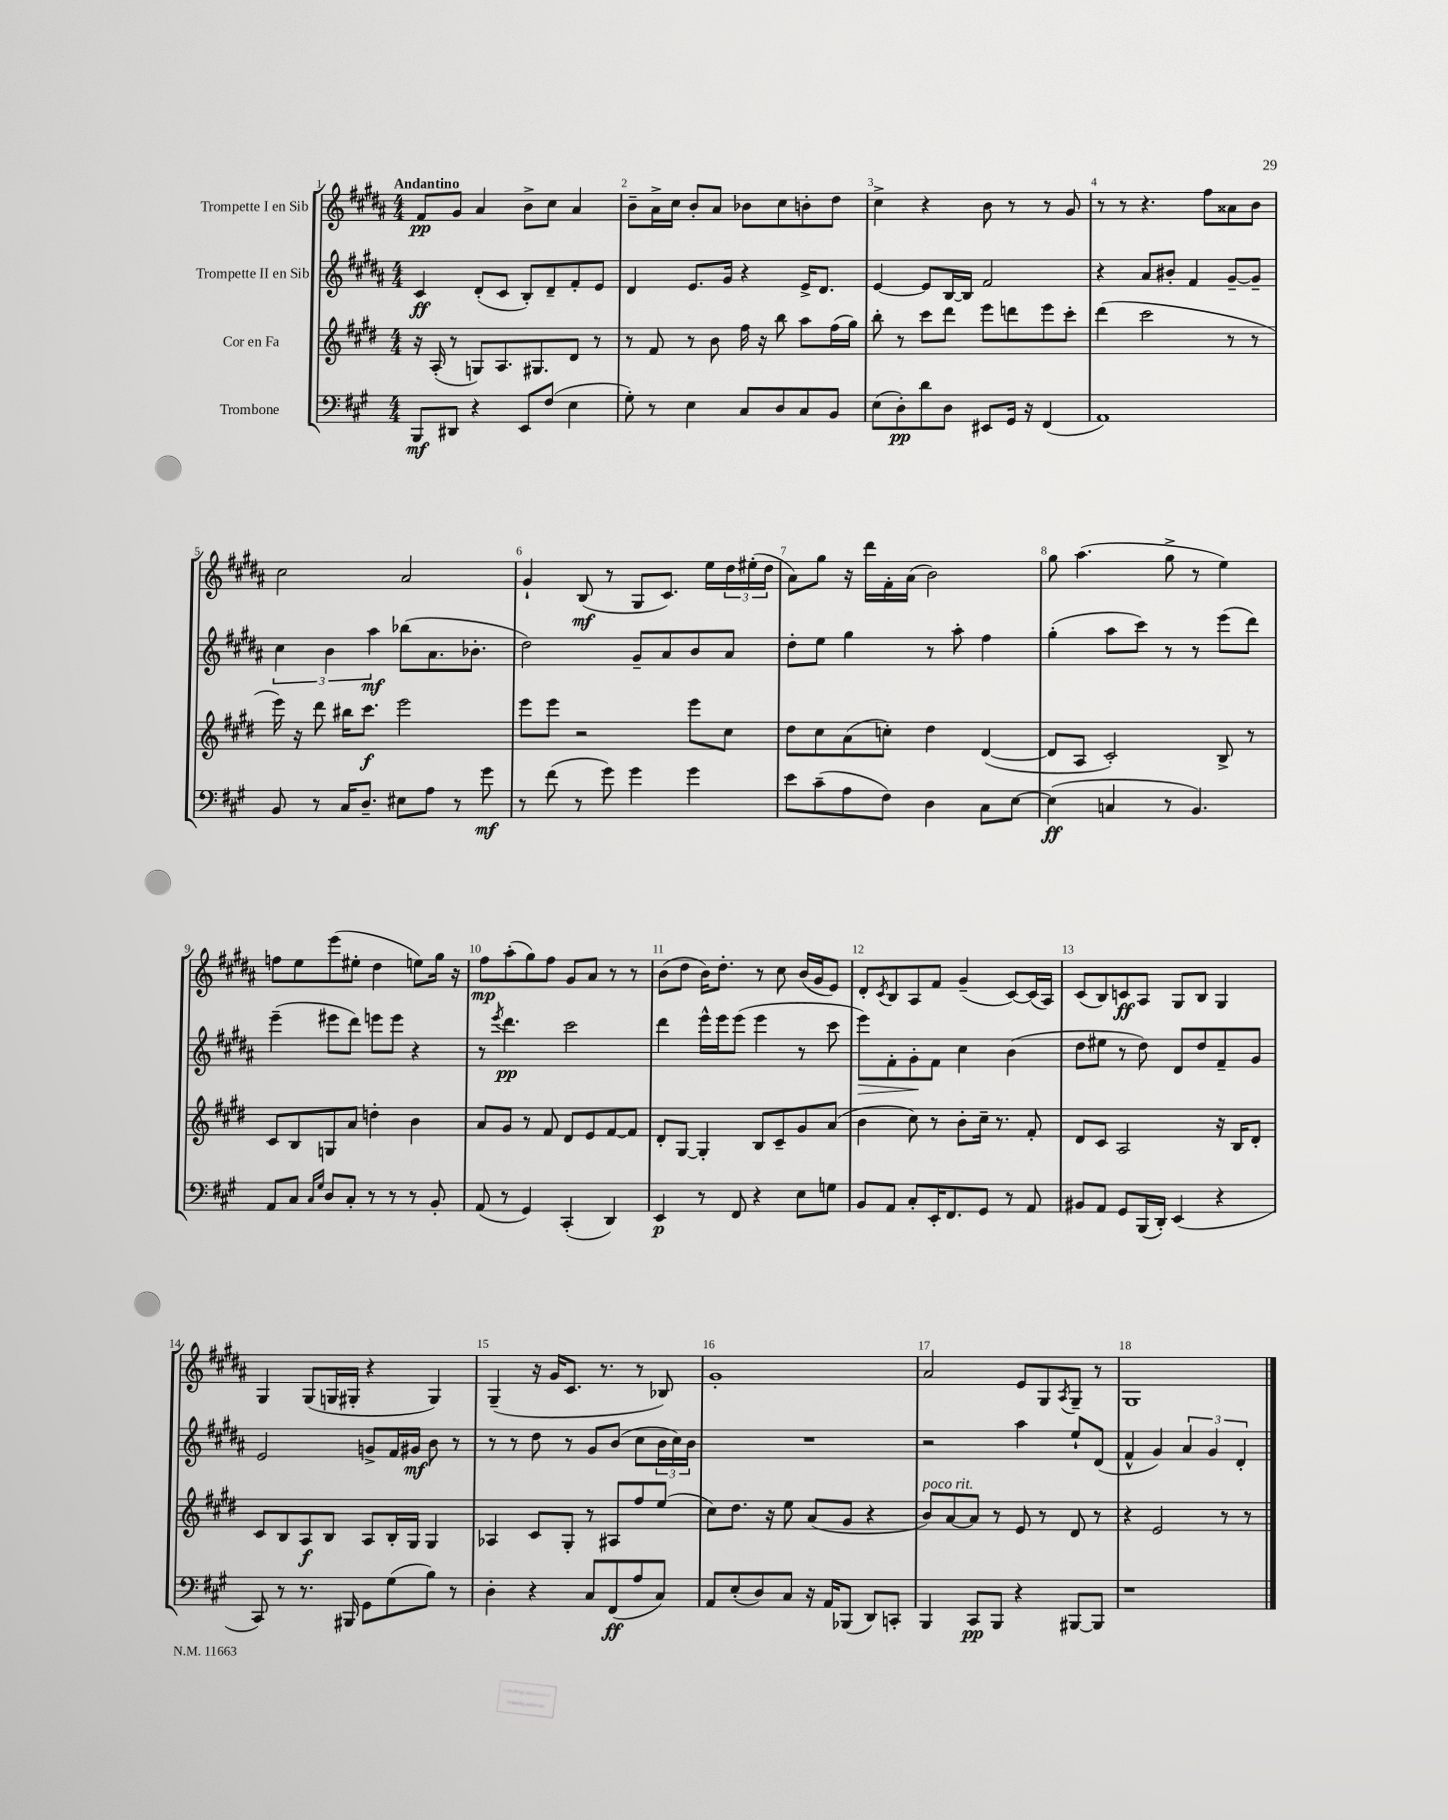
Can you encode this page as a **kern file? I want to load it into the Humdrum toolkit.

**kern	**kern	**kern	**kern
*staff4	*staff3	*staff2	*staff1
*clefF4	*clefG2	*clefG2	*clefG2
*k[f#c#g#]	*k[f#c#g#d#]	*k[f#c#g#d#a#]	*k[f#c#g#d#a#]
*M4/4	*M4/4	*M4/4	*M4/4
8BBB/L	16r	4c#/	8f#/L
.	(16A'/	.	.
8DD#/J	8r	.	8g#/J
4r	8G/L)	(8d#'/L	4a#/
.	8.A/	8c#/J	.
8EE/L	.	8B'/L)	8b^\L
.	8.G#/	.	.
(8F#/J	.	8d#~/	8cc#\J
4E\	8d#/J	8f#'/	4a#/
.	8r	8e/J	.
=	=	=	=
8G#'\)	8r	4d#/	8b~\L
8r	8f#/	.	16a#^\L
.	.	.	16cc#\JJ
4E\	8r	8.e/L	8b'/L
.	8b\	.	8a#/J
.	.	16g#/Jk	.
8C#/L	16ff#\	4r	8b-\L
.	16r	.	.
8D/	8bb\	.	8cc#\
8C#/	8aa\L	16e^/LK	8b'\
.	.	8.d#/J	.
8BB/J	(16ff#\L	.	8dd#\J
.	16gg#\JJ)	.	.
=	=	=	=
(8E\L	8bb'\	[4e/	4cc#^\
8D'\)	8r	.	.
8d\	8ccc#\L	8e/]L	4r
8D\J	8ddd#\J	[16B/L	.
.	.	16B/]JJ	.
8EE#/L	8eee\L	2f#/	8b\
16GG#/Jk	8ddd\	.	8r
16r	.	.	.
(4FF#/	8eee\	.	8r
.	8ccc#'\J	.	8g#/
=	=	=	=
1AA)	(4ddd#\	4r	8r
.	.	.	8r
.	2ccc#\	8a#/L	4.r
.	.	8b#'/J	.
.	.	4f#/	.
.	.	.	8ff#\L
.	8r	[8g#~/L	8a##\
.	8r	8g#~/]J	8b\J
=	=	=	=
8BB/	16eee\)	6cc#\	2cc#\
.	16r	.	.
8r	8ddd#\	.	.
.	.	6b\	.
16C#/LK	16bb#\LK	.	.
8.D~/J	8.ccc#\J	.	.
.	.	6aa#\	.
8E#\L	2eee\	(8bb-\L	2a#/
8A\J	.	8.a#\	.
8r	.	.	.
.	.	8.b-'\J	.
8g#\	.	.	.
=	=	=	=
8r	8eee\L	2dd#\)	4g#`/
(8f#\	8eee\J	.	.
8r	2r	.	(8B/
8g#\)	.	.	8r
4g#\	.	8g#~/L	8G#/L
.	.	8a#/	8.c#/J)
4g#\	8eee\L	8b/	.
.	.	.	16ee\LL
.	8cc#\J	8a#/J	24dd#\
.	.	.	(24ee#'\
.	.	.	24dd#\JJ
=	=	=	=
8e\L	8dd#\L	8dd#'\L	8a#\L)
(8c#~\	8cc#\	8ee\J	8gg#\J
8A\	(8a\	4gg#\	16r
.	.	.	16ddd#\LL
8F#\J)	8cc'\J)	.	16f#'\
.	.	.	(16a#\JJ
4D\	4dd#\	8r	2b\)
.	.	8aa#'\	.
8C#\L	([4d#/	4ff#\	.
[8E\J	.	.	.
=	=	=	=
(4E\]	8d#/]L	(4gg#'\	8gg#\
.	8A/J	.	(4.aa#\
4C/	2c#'/)	8aa#\L	.
.	.	8ccc#\J)	.
8r	.	8r	8gg#^\
4.BB/)	.	8r	8r
.	8B^/	(8eee\L	4ee\)
.	8r	8ddd#\J)	.
=	=	=	=
8AA/L	8c#/L	(4eee~\	8ff\L
8C#/J	8B/	.	8ee\
16qqC#/LL	.	.	.
16qqG#/JJ	.	.	.
8D/L	8G/	8eee#\L	(8eee\
8C#'/J	8a/J	8ddd#\J)	8ee#'\J
8r	4dd'\	8eee\L	4dd#\
8r	.	8eee\J	.
8r	4b\	4r	8ee\L)
8BB'/	.	.	16gg#\Jk
.	.	.	16r
=	=	=	=
(8AA/	8a/L	8r	8ff#\L
.	.	8qeee/	.
8r	8g#/J	4.ddd#\	(8aa#'\
4GG#/)	8r	.	8gg#\)
.	8f#/	.	8ff#\J
(4CC#'/	8d#/L	2ccc#\	8g#/L
.	8e/	.	8a#/J
4DD/)	[8f#/	.	8r
.	8f#/]J	.	8r
=	=	=	=
4EE/	8d#'/L	4ddd#\	(8b\L
.	[8G#/J	.	8dd#\J
8r	4G#'/]	16eee^^\LL	16b\LK)
.	.	16eee\J	8.dd#'\J
8FF#/	.	(8eee\J	.
4r	8B/L	4eee\	8r
.	8c#~/	.	8cc#\
8E\L	8g#/	8r	(16b/LL
.	.	.	16g#/J
8G\J	(8a/J	8ccc#\	8e/J)
=	=	=	=
8BB/L	4b\	8eee\L)	8d#'/L
.	.	.	8qc#/
8AA/J	.	8f#'\	8B/
8C#'/L	8cc#\)	8g#'\	8A#/
16EE'/K	8r	8f#\J	8f#/J
8.FF#/	.	.	.
.	8b'\L	4cc#\	(4g#~/
8GG#/J	16cc#~\Jk	.	.
.	8.r	.	.
8r	.	(4b\	[8c#/L)
8AA/	8f#'/	.	(16c#/]L
.	.	.	16A#/JJ)
=	=	=	=
8BB#/L	8d#/L	8dd#\L	(8c#/L
8AA/J	8c#/J	8ee#\J	8B/)
8GG#/L	2A/	8r	8c/
(16BBB/L	.	8dd#\)	8A#/J
16DD'/JJ)	.	.	.
(4EE/	.	8d#/L	8G#/L
.	.	8dd#/	8B/J
4r	16r	8f#~/	4G#/
.	16B/LK	.	.
.	8d#'/J	8g#/J	.
=	=	=	=
8CC#/)	8c#/L	2e/	4G#/
8r	8B/	.	.
8.r	8A/	.	(8G#/L
.	8B/J	.	16G/L
16BBB#/	.	.	16G#'/JJ
8GG#\L	8A/L	8g^/L	4r
(8G#\	16B'/L	16f#/L	.
.	16G#/JJ	16g#/JJ	.
8B\J)	4G#/	8b\	4G#/)
8r	.	8r	.
=	=	=	=
4D'\	4A-/	8r	(4G#~/
.	.	8r	.
4r	8c#/L	8dd#\	16r
.	.	.	16g#/LK
.	8G#'/J	8r	8.c#/J
8C#/L	8r	8g#/L	.
.	.	.	8.r
(8FF#/	8A#/L	(8b/J	.
8A/	8ff#/	8cc#\L	8r
8C#/J)	(8ee/J	24b\L	8B-/)
.	.	24cc#\)	.
.	.	24b\JJ	.
=	=	=	=
8AA/L	8cc#\L)	1r	1g#'
(8E'/	8.dd#\J	.	.
8D/)	.	.	.
.	16r	.	.
8C#/J	8ee\	.	.
16r	(8a/L	.	.
16AA/LK	.	.	.
(8BBB-/J	8g#/J	.	.
8DD/L)	4r	.	.
8CC'/J	.	.	.
=	=	=	=
4BBB/	8b/L)	2r	2a#/
.	[8a/	.	.
8CC#/L	8a/]J	.	.
8BBB/J	8r	.	.
4r	8e/	4aa#\	8e/L
.	8r	.	8G#/
.	.	.	8qA#/
[8BBB#/L	8d#/	8ee`/L	8G#~/J
8BBB#/]J	8r	(8d#/J	8r
=	=	=	=
1r	4r	4f#^^/	1G#
.	2e/	4g#/)	.
.	.	6a#/	.
.	.	6g#/	.
.	8r	.	.
.	.	6d#'/	.
.	8r	.	.
==	==	==	==
*-	*-	*-	*-
